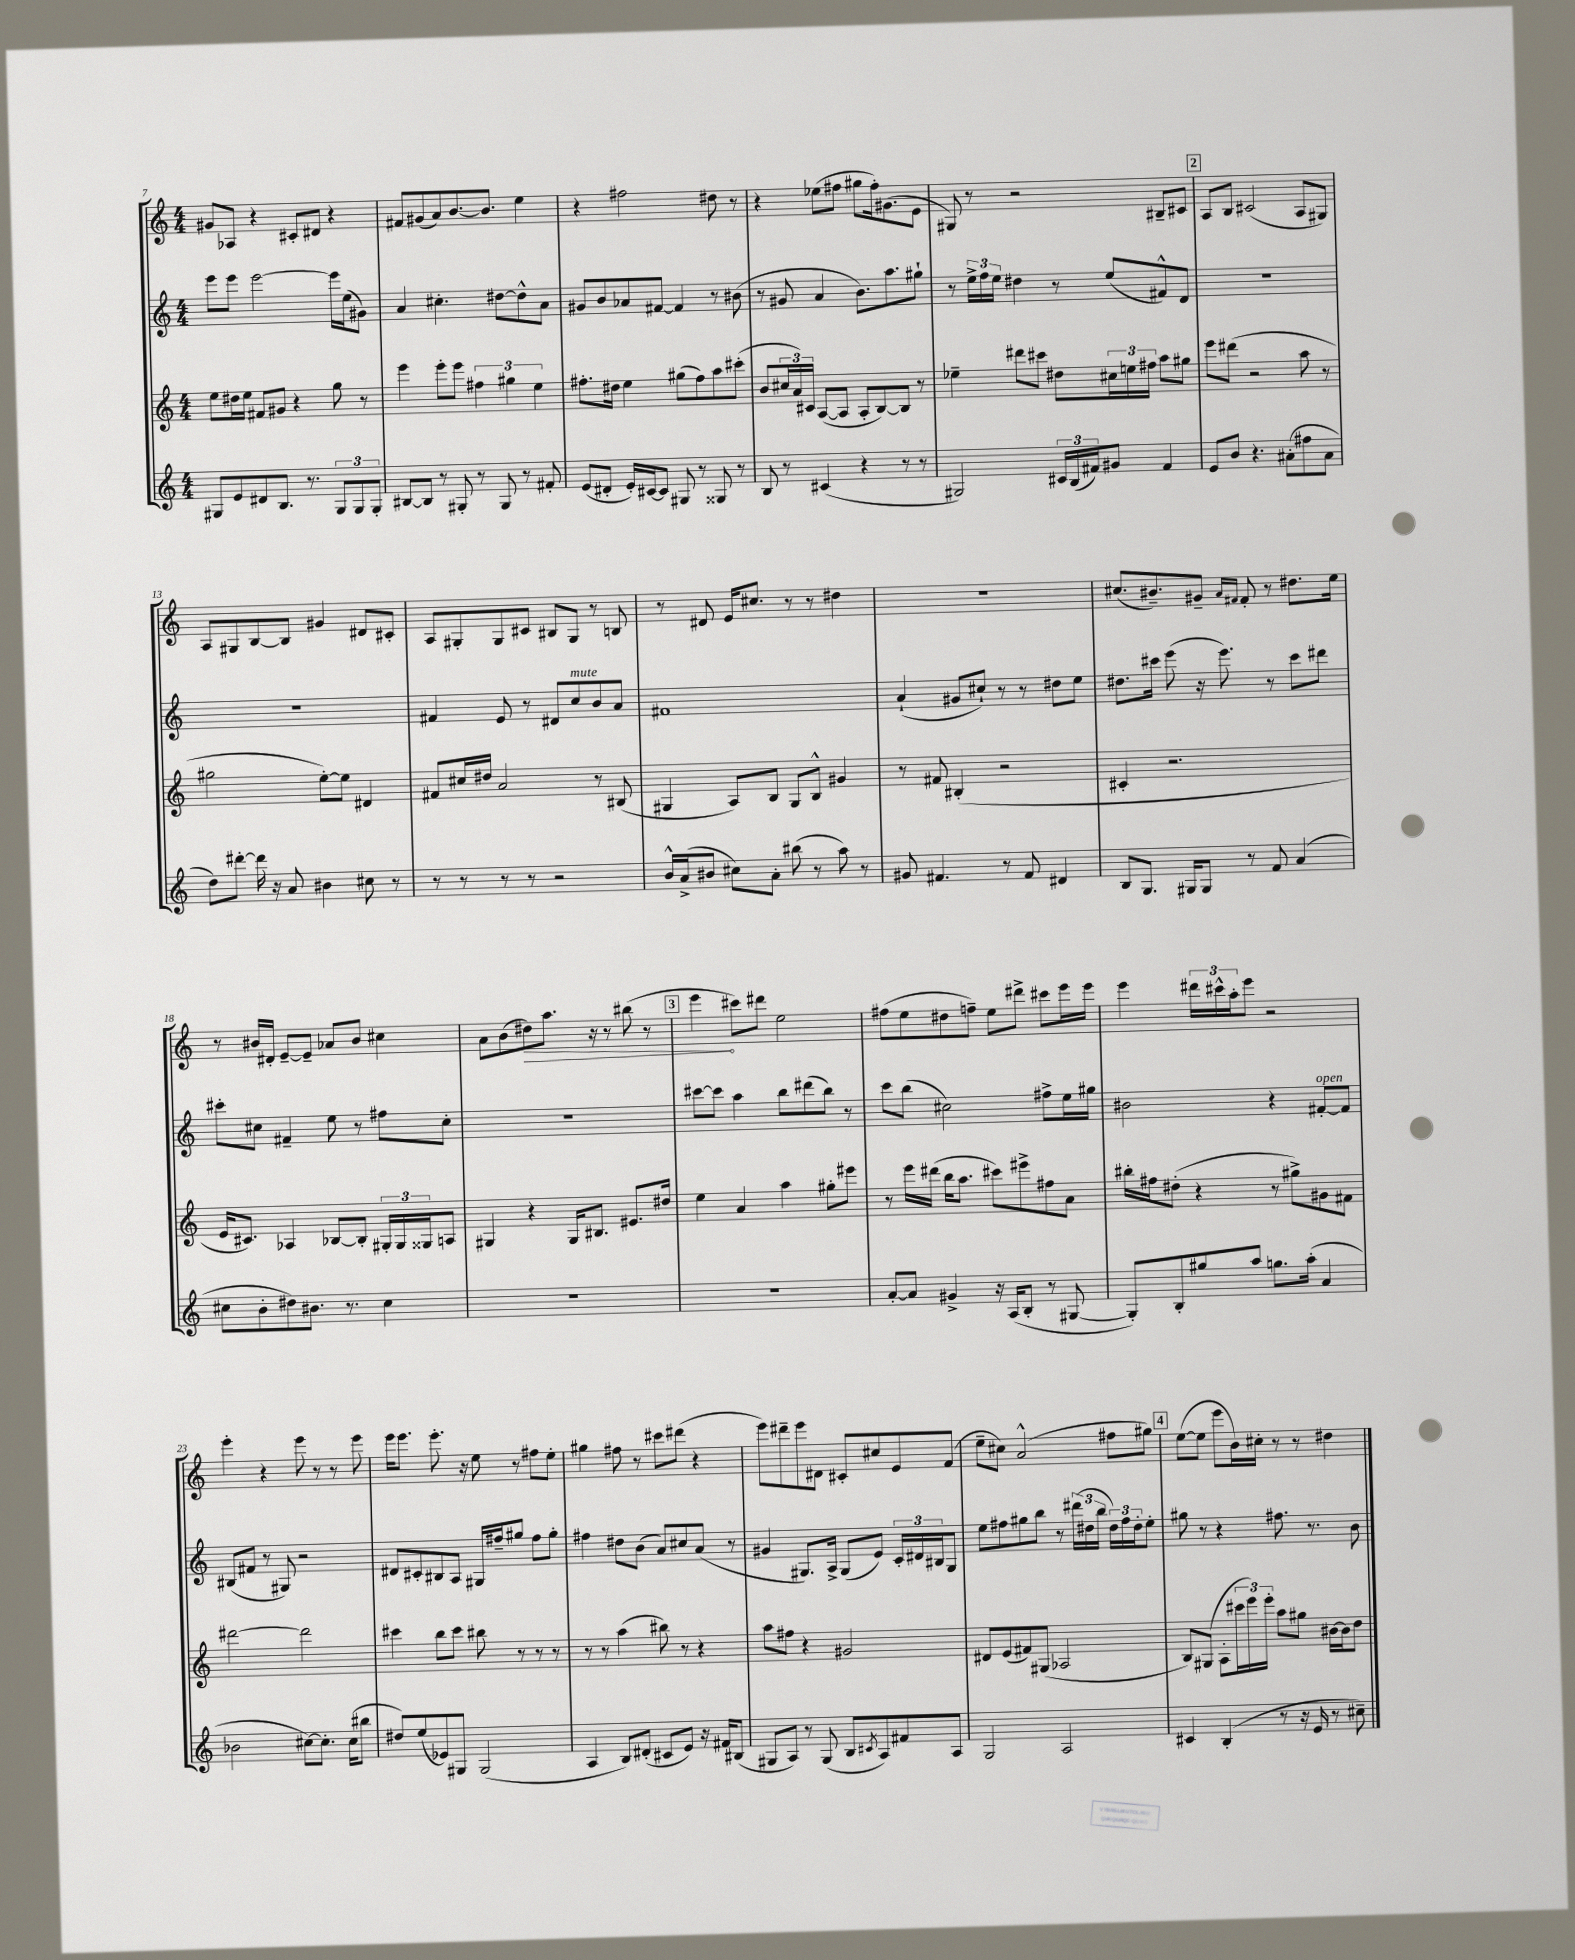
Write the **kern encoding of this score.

**kern	**kern	**kern	**kern
*staff4	*staff3	*staff2	*staff1
*clefG2	*clefG2	*clefG2	*clefG2
*k[]	*k[]	*k[]	*k[]
*M4/4	*M4/4	*M4/4	*M4/4
8G#	8ee	8eee	8g#
8e	16dd#	8eee	8A-
.	16ee	.	.
8d#	8f#	[2eee	4r
8.B	8g#	.	.
.	4r	.	8c#'
8.r	.	.	.
.	.	.	8d#
12G#	8gg	16eee]	4r
.	.	(16ee	.
12G#	.	.	.
.	8r	8g#)	.
12G#'	.	.	.
=	=	=	=
[8B#	4eee	4a	8f#
8B#]	.	.	(8g#
8r	8eee'	4.cc#'	8a)
8G#'	8eee	.	[8.b
8r	6ff#	.	.
.	.	.	8.b]
8G#	.	[8dd#	.
.	6gg#	.	.
8r	.	8dd#^^]	4ee
.	6ee	.	.
8f#'	.	8a	.
=	=	=	=
(8e	8.ff#'	8g#	4r
8d#'	.	8b	.
.	16dd#	.	.
16e')	4ee	8a-	2ff#
[16c#	.	.	.
8c#]	.	[8f#	.
8G#	(8gg#	4f#]	.
8r	8ff#)	.	.
8G##	8aa	8r	8dd#
8r	(8ccc#'	(8b#	8r
=	=	=	=
8B	8b	8r	4r
8r	24cc#	8g#	.
.	24a)	.	.
.	24c#	.	.
(4c#	([8A	4a	(8ee-
.	8A]	.	8ff#
4r	8A'	8.b)	8gg#
.	[8B)	.	16ff#')
.	.	8.aa	(8.g#
8r	8B]	.	.
8r	8r	8gg#`	8e
=	=	=	=
2G#)	4ee-~	8r	8G#)
.	.	24ee^	8r
.	.	24ff	.
.	.	24ee	.
.	8ddd#	4dd#	2r
.	8ccc#	.	.
24c#	8dd#	8r	.
(24B	.	.	.
24f#)	.	.	.
8g#	24cc#	(8ee	.
.	24ee	.	.
.	24ff#	.	.
4f#	8aa	8f#^^)	8B#~
.	8gg#	8d	8c#
=	=	=	=
8e	8eee	1r	8A
8b	(8ddd#	.	8B
4.r	2r	.	(2c#
(8a#'	.	.	.
8ff#	8aa	.	8A
8a#	8r	.	8G#)
=	=	=	=
8dd)	2gg#	1r	8A
[8ddd#'	.	.	8G#
16ddd#]	.	.	[8B
16r	.	.	.
8a	.	.	8B]
4b#	[8ee')	.	4g#
.	8ee]	.	.
8cc#	4d#	.	8d#
8r	.	.	8c#'
=	=	=	=
8r	8f#	4f#	8A
8r	16cc#	.	8G#'
.	16dd#	.	.
8r	2a	8e	8G#
8r	.	8r	8c#
2r	.	8d#	8B#
.	.	8cc	8G#
.	8r	8b	8r
.	(8B#	8a	8B
=	=	=	=
16b^^	4G#	1f#	8r
(16a^	.	.	.
8b#	.	.	8d#
8cc#)	8A)	.	16e
.	.	.	8.cc#
8a'	8B	.	.
(8bb#	8G#	.	8r
8r	8B^^	.	8r
8aa)	4g#	.	4dd#
8r	.	.	.
=	=	=	=
8g#	8r	(4a`	1r
4.f#	8f#	.	.
.	(4B#'	8g#	.
.	.	8cc#`)	.
8r	2r	8r	.
8f#	.	8r	.
4d#	.	8dd#	.
.	.	8ee	.
=	=	=	=
8B	4c#'	8.dd#	(8.cc#
8.G	.	.	.
.	.	16ccc#	8.b#~)
.	2.r	(8eee	.
16G#	.	.	.
8G#	.	16r	8g#~
.	.	8.eee)	.
.	.	.	16qqa
.	.	.	16qqf#
8r	.	.	8f#'
8f	.	8r	8r
(4a	.	8ccc#	8.dd#
.	.	8ddd#	.
.	.	.	16ee
=	=	=	=
8cc#	16e	8ccc#'	8r
.	8.c#)	.	.
8b'	.	8cc#	16b#
.	.	.	16d#'
8dd#)	4A-	4f#~	[8e~
8.b#	.	.	8e~]
.	[8B-	8ee	8a-
8.r	.	.	.
.	8B-']	8r	8b#
4cc#	24G#'	8ff#	4cc#
.	24G#	.	.
.	24G##	.	.
.	8A	8cc#'	.
=	=	=	=
1r	4G#	1r	8a
.	.	.	(8b
.	4r	.	8dd#)
.	.	.	8.aa
.	16G#	.	.
.	8.B#	.	16r
.	.	.	8r
.	8.e#	.	(8bb#
.	.	.	8r
.	16dd#	.	.
=	=	=	=
1r	4ee	[8ccc#	4eee
.	.	8ccc#]	.
.	4a	4aa	8ccc#)
.	.	.	8ddd#
.	4aa	8bb	2ee
.	.	(8ddd#	.
.	8gg#'	8bb)	.
.	8eee#	8r	.
=	=	=	=
[8a'	8r	8ccc	(8ff#
8a]	16eee	(8bb	8ee
.	(16ddd#	.	.
4g#^	16bb	2cc#)	8dd#
.	8.aa	.	.
.	.	.	8ff~)
16r	8ccc#)	.	8ee
(16A	.	.	.
8B'	8eee#^	.	8ddd#^
8r	8ff#	8ff#^	8ccc#
[8G#	8a	16ee	16eee
.	.	16gg#	16eee
=	=	=	=
8G#'])	16bb#'	2b#	4eee
.	16ff#	.	.
8B'	(8dd#'	.	.
8gg#	4r	.	24ddd#
.	.	.	24ccc#^^
.	.	.	24aa'
8aa	.	.	8eee
8.gg	8r	4r	2r
.	8gg#^)	.	.
(16aa'	.	.	.
4a	8g#	[8f#'	.
.	8f#	8f#]	.
=	=	=	=
2b-	[2ddd#	(8B#	4eee'
.	.	8f#	.
.	.	8r	4r
.	.	8G#)	.
[8cc#)	2ddd#]	2r	8eee
8.cc#']	.	.	8r
.	.	.	8r
(16cc#	.	.	.
8bb#	.	.	8eee
=	=	=	=
8dd#)	4ccc#	8d#	16eee
.	.	.	8.eee
(8ee	.	8c#'	.
8e-)	8bb	8B#	8.eee'
8G#	8ccc#	8A	.
.	.	.	16r
(2G#	8bb#	16G#	8ee
.	.	16ff#~	.
.	8r	8gg#	8r
.	8r	8ff#	8ff#
.	8r	8gg#'	8ee'
=	=	=	=
4A	8r	4ff#	4gg#
.	8r	.	.
8B)	(4aa	8dd#	8ff#
(8d#'	.	(8b	8r
8c#	8bb#)	8a)	8ccc#
8e)	8r	8cc#	(8ddd#
16r	4r	(8a	4r
16f#	.	.	.
(8B#	.	8r	.
=	=	=	=
8G#	8aa	4g#	8eee)
8A)	8ff#	.	8ddd#~
8r	4r	8.G#)	8eee
(8G#	.	.	8d#
.	.	16A^	.
8B	2g#	(8G#	8c#'
8qc#	.	.	.
8A)	.	8e)	8cc#
8f#	.	24c'	8e
.	.	24d#	.
.	.	24B#	.
8A	.	8G#	(8f
=	=	=	=
2G	8d#	8ee	8ee~
.	(8e	8ff#	8cc#)
.	8f#)	8gg#	(2a^^
.	(8G#	8bb	.
2A	2A-	8r	.
.	.	(24ddd#	.
.	.	24dd#	.
.	.	24bb	.
.	.	24dd#)	8ff#
.	.	24ff#	.
.	.	24dd#'	.
.	.	8ee'	8gg#)
=	=	=	=
4c#	8B)	8gg#	([8ee
.	(8G#	8r	8ee]
(4B'	8A'	4r	8eee
.	24ccc#	.	16b)
.	24eee)	.	.
.	.	.	16cc#'
.	24eee'	.	.
8r	8aa	8.ff#	8r
16r	8gg#	.	8r
16e	.	8.r	.
8r	[16b#	.	4dd#
.	16b#]	.	.
8cc#~)	8dd	8b	.
==	==	==	==
*-	*-	*-	*-
